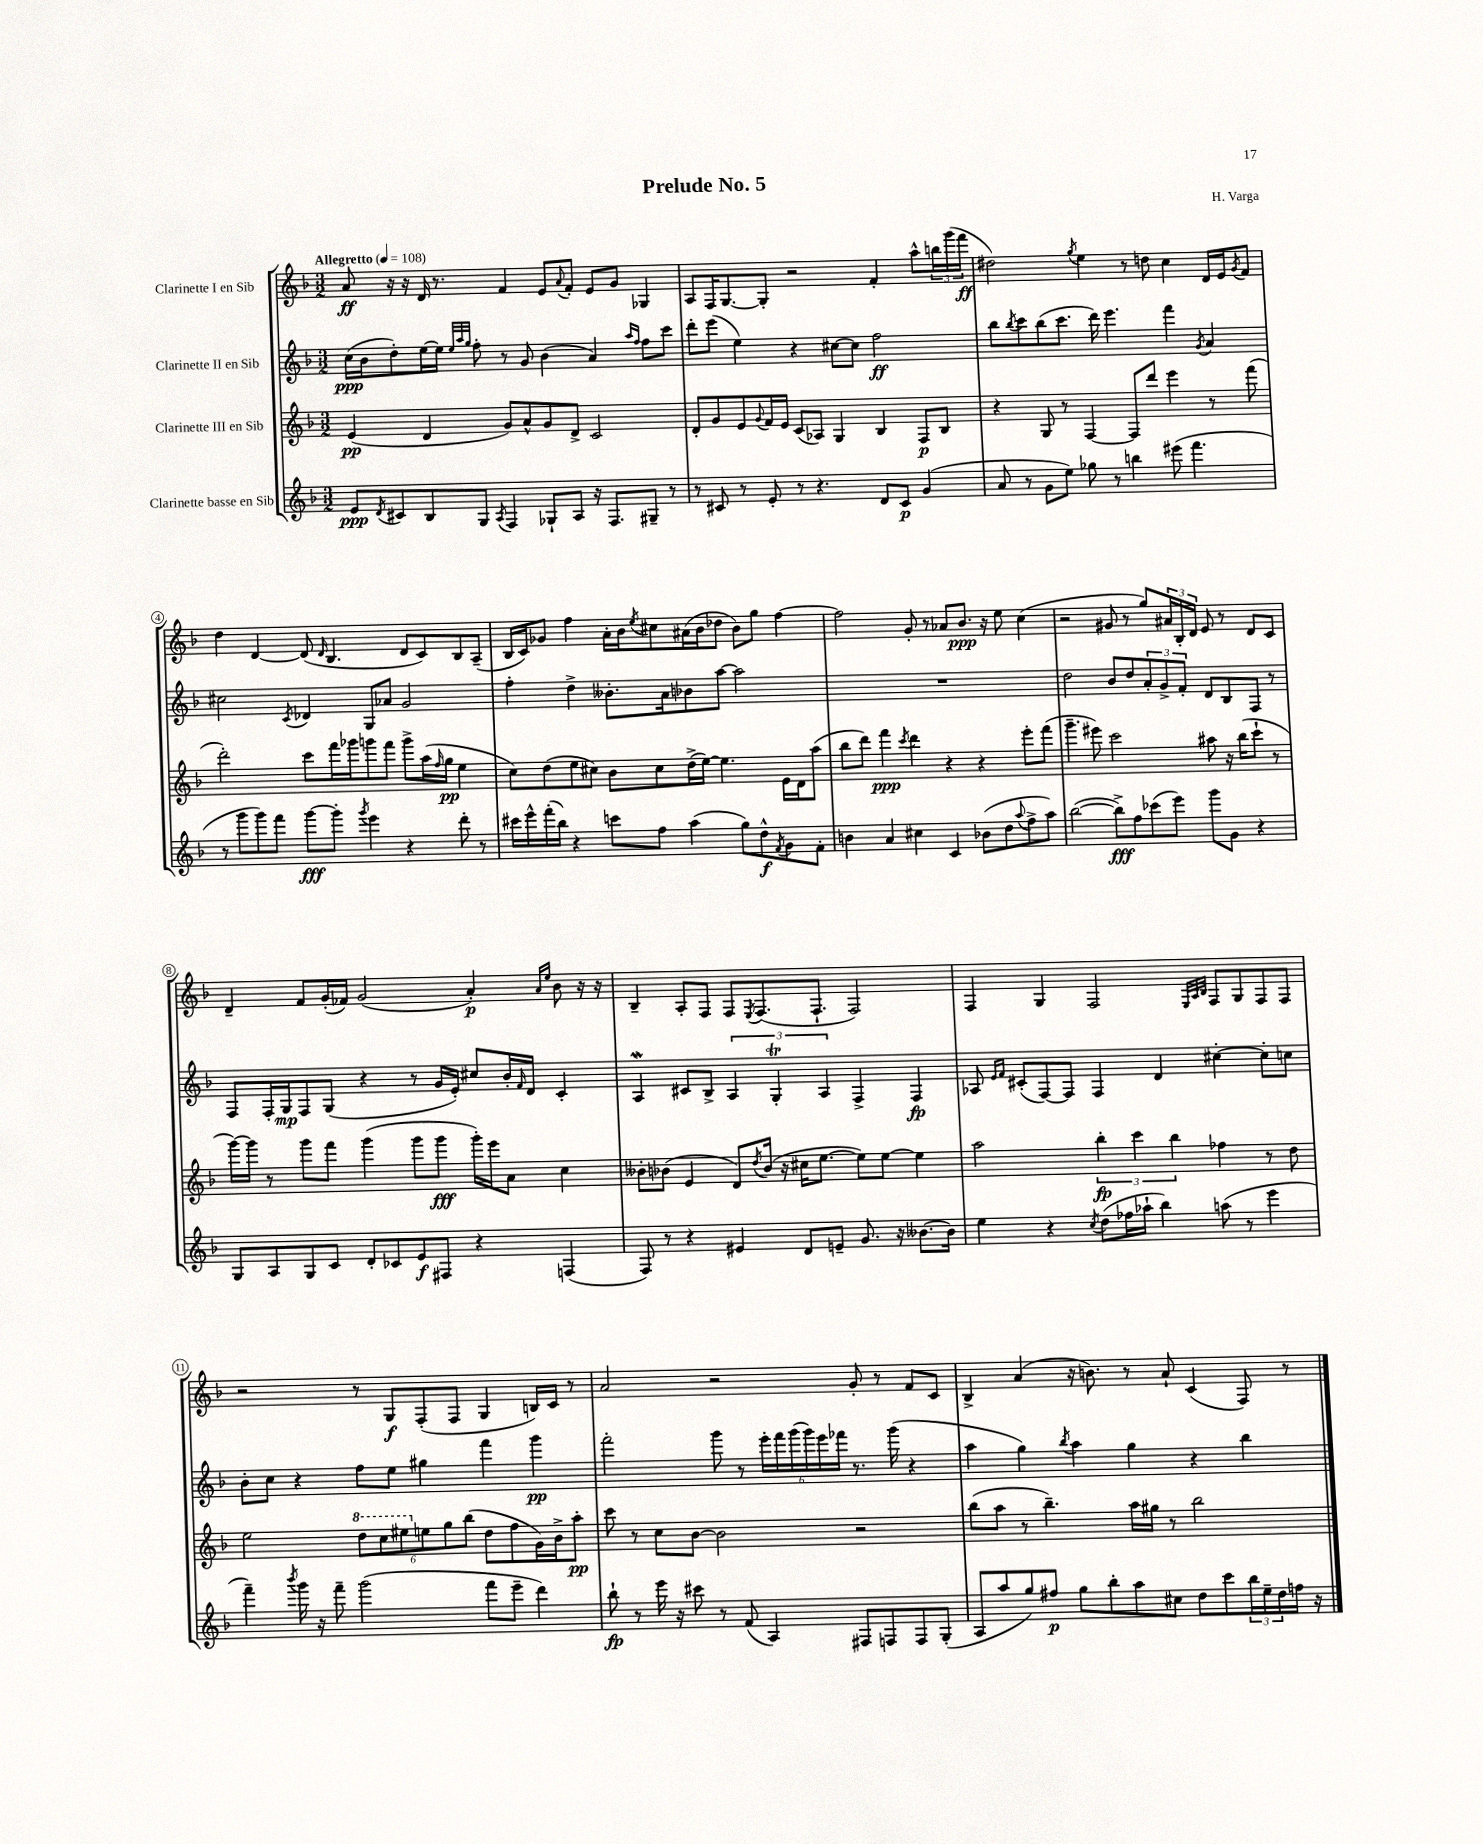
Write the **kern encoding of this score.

**kern	**dynam	**kern	**dynam	**kern	**dynam	**kern	**dynam
*part4	*part4	*part3	*part3	*part2	*part2	*part1	*part1
*staff4	*staff4	*staff3	*staff3	*staff2	*staff2	*staff1	*staff1
*I"Clarinette basse en Sib	*	*I"Clarinette III en Sib	*	*I"Clarinette II en Sib	*	*I"Clarinette I en Sib	*
*clefG2	*	*clefG2	*	*clefG2	*	*clefG2	*
*k[b-]	*	*k[b-]	*	*k[b-]	*	*k[b-]	*
*M3/2	*	*M3/2	*	*M3/2	*	*M3/2	*
*MM108	*	*MM108	*	*MM108	*	*MM108	*
=1	=1	=1	=1	=1	=1	=1	=1
!	!	!	!	!	!	!LO:TX:a:B:t=Allegretto	!
8e/L	ppp	(4e/	pp	(16cc\LL	ppp	8a/	ff
.	.	.	.	16b-\J	.	.	.
8qd/	.	.	.	.	.	.	.
8c#X/	.	.	.	8dd'\)	.	16r	.
.	.	.	.	.	.	16r	.
8B-/	.	4d/	.	[16ee\L	.	16d/	.
.	.	.	.	16ee\JJ]	.	8.r	.
.	.	.	.	32qqee/LLL	.	.	.
.	.	.	.	32qqaa/	.	.	.
.	.	.	.	32qqgg/JJJ	.	.	.
8G/J	.	.	.	8ff'\	.	.	.
8qA/	.	.	.	.	.	.	.
4F/	.	8g/L)	.	8r	.	4f/	.
.	.	8a^^/	.	8g/	.	.	.
8G-X`/L	.	8g/	.	(4b-\	.	8e/L	.
.	.	.	.	.	.	8qqa/	.
8A/J	.	8d^/J	.	.	.	8f'/J	.
16r	.	2c/	.	4a/)	.	8e/L	.
8.F/L	.	.	.	.	.	.	.
.	.	.	.	.	.	8g/J	.
.	.	.	.	16qqaa/LL	.	.	.
.	.	.	.	16qqff/JJ	.	.	.
8G#X~/J	.	.	.	8ff\L	.	4G-X/	.
8r	.	.	.	8ccc\J	.	.	.
=2	=2	=2	=2	=2	=2	=2	=2
8r	.	8d'/L	.	8ddd'\L	.	8A/L	.
8c#X/	.	8g/	.	(8eee\J	.	16F/K	.
.	.	.	.	.	.	[8.G/	.
8r	.	8e/	.	4ee\)	.	.	.
.	.	8qqg/	.	.	.	.	.
8e'/	.	16f/L	.	.	.	8G'/J]	.
.	.	16e/JJ	.	.	.	.	.
8r	.	(8c/L	.	4r	.	2r	.
4.r	.	8A-X/J)	.	.	.	.	.
.	.	4G/	.	[8cc#X\L	.	.	.
.	.	.	.	8cc#\J]	.	.	.
8d/L	.	4B-/	.	2ff\	ff	4f'/	.
8c#/J	p	.	.	.	.	.	.
(4g/	.	8F/L	p	.	.	8aa^^\L	.
.	.	8B-/J	.	.	.	24bbn\L	.
.	.	.	.	.	.	(24ggg\	.
.	.	.	.	.	.	24fff\JJ	ff
=3	=3	=3	=3	=3	=3	=3	=3
8a/	.	4r	.	8bb-\L	.	2dd#X\)	.
.	.	.	.	8qbb-/	.	.	.
8r	.	.	.	8ccc\	.	.	.
8g\L	.	8G/	.	(8bb-\	.	.	.
8ee\J)	.	8r	.	8.ccc\J	.	.	.
.	.	.	.	.	.	8qgg/	.
8gg-X\	.	[4F/	.	.	.	4ee\	.
.	.	.	.	16ddd\)	.	.	.
8r	.	.	.	4.eee\	.	.	.
4bbn\	.	8F/L]	.	.	.	8r	.
.	.	8ddd/J	.	.	.	8ddn\	.
(8eee#X\	.	4eee\	.	4fff\	.	4cc\	.
4.fff\	.	.	.	.	.	.	.
.	.	.	.	8qg/	.	.	.
.	.	8r	.	4a/	.	16d/LL	.
.	.	.	.	.	.	16e/J	.
.	.	.	.	.	.	8qg/	.
.	.	(8fff\	.	.	.	8f/J	.
!!LO:LB:g=z
=4	=4	=4	=4	=4	=4	=4	=4
8r	.	2ddd'\)	.	2cc#X\	.	4dd\	.
8ggg\L	.	.	.	.	.	.	.
8ggg\)	.	.	.	.	.	[4d/	.
8fff\J	.	.	.	.	.	.	.
.	.	.	.	8qc/	.	.	.
[8ggg\L	fff	8ccc\L	.	4d-X/	.	(8d/]	.
.	.	.	.	.	.	16qqd/	.
8ggg'\J]	.	16fff\L	.	.	.	4.B-/	.
.	.	16ggg-X\J	.	.	.	.	.
8qggg/	.	.	.	.	.	.	.
4eee\	.	8gggn\	.	8G/L	.	.	.
.	.	8fff\J	.	8a-X/J	.	.	.
4r	.	8ggg^\L	.	2g/	.	8d/L	.
.	.	(16aa\L	.	.	.	8c/)	.
.	.	16qqff/	.	.	.	.	.
.	.	16gg\JJ	pp	.	.	.	.
8ddd'\	.	4ee\	.	.	.	8B-/	.
8r	.	.	.	.	.	(8A~/J	.
=5	=5	=5	=5	=5	=5	=5	=5
16ccc#X\LL	.	8cc\L)	.	4ff'\	.	16B-/LL	.
16eee^^\	.	.	.	.	.	16c/J)	.
(16fff'\	.	(8dd\	.	.	.	8g-X/J	.
16bb-\JJ)	.	.	.	.	.	.	.
4r	.	8ee\	.	4dd^\	.	4ff\	.
.	.	8cc#X\J)	.	.	.	.	.
8cccn\L	.	8b-\L	.	8.b--X'\L	.	16a'\LL	.
.	.	.	.	.	.	16b-\J	.
.	.	.	.	.	.	8qee/	.
8ff\J	.	8cc#\	.	.	.	8cc#X\	.
.	.	.	.	16a\k	.	.	.
(4aa\	.	(16dd^\L	.	8b-X\	.	(16a#X\L	.
.	.	[16ee\JJ)	.	.	.	16b-\J	.
.	.	4.ee\]	.	[8aa\J	.	8dd-X\J	.
8gg\L)	.	.	.	2aa\]	.	8b-\L)	.
8dd^^\	f	.	.	.	.	8gg\J	.
8qf/	.	.	.	.	.	.	.
8g\	.	16e\LL	.	.	.	[4ff\	.
.	.	16d\J	.	.	.	.	.
8f'\J	.	(8aa\J	.	.	.	.	.
=6	=6	=6	=6	=6	=6	=6	=6
4bn\	.	8bb-\L	.	1.r	.	2ff\]	.
.	.	8ddd\J)	.	.	.	.	.
4a/	.	4fff\	ppp	.	.	.	.
.	.	8qccc/	.	.	.	.	.
4cc#X\	.	4ddd\	.	.	.	8g'/	.
.	.	.	.	.	.	8r	.
4c/	.	4r	.	.	.	8a-X/L	.
.	.	.	.	.	.	8.b-/J	ppp
(8b-X\L	.	4r	.	.	.	.	.
.	.	.	.	.	.	16r	.
8dd\	.	.	.	.	.	8ee\	.
8qqaa/	.	.	.	.	.	.	.
8ff^\	.	8eee'\L	.	.	.	(4cc\	.
8aa\J)	.	(8fff\J	.	.	.	.	.
=7	=7	=7	=7	=7	=7	=7	=7
([2bb-\	.	4.ggg~\	.	2dd\	.	2r	.
.	.	8eee#X\)	.	.	.	.	.
8bb-^\L])	fff	2ccc\	.	8b-/L	.	8g#X/	.
8ff\	.	.	.	8dd/	.	8r	.
(8ccc-X\	.	.	.	12a'/	.	8gg/L)	.
.	.	.	.	12g^/	.	.	.
8eee\J)	.	.	.	.	.	24a#X/L	.
.	.	.	.	12f'/J	.	24B-'/	.
.	.	.	.	.	.	24d/JJ	.
8ggg\L	.	8aa#X\	.	8d/L	.	8e/	.
8g\J	.	16r	.	8B-/	.	8r	.
.	.	(16bb-\KL	.	.	.	.	.
4r	.	8ccc`\J	.	8F/J	.	8d/L	.
.	.	8r	.	8r	.	8c/J	.
!!LO:LB:g=z
=8	=8	=8	=8	=8	=8	=8	=8
8G/L	.	[16ggg\LL)	.	8F/L	.	4d~/	.
.	.	16ggg\JJ]	.	.	.	.	.
8A/	.	8r	.	16F'/L	.	.	.
.	.	.	.	16G/J	mp	.	.
8G/	.	8ggg\L	.	8F/	.	8f/L	.
8c/J	.	8fff\J	.	(8G/J	.	(16g'/L	.
.	.	.	.	.	.	16f-X/JJ)	.
8d'/L	.	(4ggg\	.	4r	.	(2g/	.
8c-X/	.	.	.	.	.	.	.
8e/	f	8ggg\L	.	8r	.	.	.
8F#X/J	.	8ggg\J	fff	16g/LL	.	.	.
.	.	.	.	16e'/JJ)	.	.	.
4r	.	16ggg'\LL)	.	8cc#X/L	.	4a'/)	p
.	.	16eee\J	.	.	.	.	.
.	.	8a\J	.	16b-'/L	.	.	.
.	.	.	.	16qqf/	.	.	.
.	.	.	.	16d/JJ	.	.	.
.	.	.	.	.	.	16qqa/LL	.
.	.	.	.	.	.	16qqee/JJ	.
(4Fn/	.	4cc\	.	4c'/	.	8b-\	.
.	.	.	.	.	.	16r	.
.	.	.	.	.	.	16r	.
=9	=9	=9	=9	=9	=9	=9	=9
8F/)	.	8b--X'\L	.	4AW/	.	4B-~/	.
8r	.	(8b-X\J	.	.	.	.	.
4r	.	4e/	.	8c#X/L	.	8A'/L	.
.	.	.	.	8B-^/J	.	8F/J	.
4e#X/	.	8d/L)	.	6A/	.	8F/L	.
.	.	8qdd/	.	.	.	8qE/	.
.	.	(16b-/Jk	.	.	.	(8.F/	.
.	.	.	.	6GT'/	.	.	.
.	.	16r	.	.	.	.	.
8d/L	.	16cc#X\KL	.	.	.	.	.
.	.	[8.ee\J	.	.	.	8.F`/J	.
.	.	.	.	6A/	.	.	.
8en~/J	.	.	.	.	.	.	.
8.g/	.	8ee\L])	.	4F^/	.	2F/)	.
.	.	[8ee\J	.	.	.	.	.
16r	.	.	.	.	.	.	.
[8.b--X\L	.	4ee\]	.	4F/	fp	.	.
16b--\Jk]	.	.	.	.	.	.	.
=10	=10	=10	=10	=10	=10	=10	=10
4ee\	.	2aa\	.	8A-X/	.	4F/	.
.	.	.	.	16qqe/LL	.	.	.
.	.	.	.	16qqf/JJ	.	.	.
.	.	.	.	(8c#X'/L	.	.	.
4r	.	.	.	[8F/)	.	4G/	.
.	.	.	.	8F/J]	.	.	.
8qcc/	.	.	.	.	.	.	.
(8dd\L	.	6bb-'\	fp	4F/	.	2F/	.
16ff-X\L	.	.	.	.	.	.	.
.	.	6ccc\	.	.	.	.	.
16aa-X`\JJ	.	.	.	.	.	.	.
4bb-\)	.	.	.	4d/	.	.	.
.	.	6bb-\	.	.	.	.	.
.	.	.	.	.	.	32qqE/LLL	.
.	.	.	.	.	.	32qqA/	.
.	.	.	.	.	.	32qqB-/JJJ	.
(8aan\	.	4ff-X\	.	[4cc#X'\	.	8F/L	.
8r	.	.	.	.	.	8G/	.
4eee\	.	8r	.	8cc#'\L]	.	8F/	.
.	.	8dd\	.	8ccn\J	.	8F/J	.
!!LO:LB:g=z
=11	=11	=11	=11	=11	=11	=11	=11
4fff~\)	.	2ee\	.	8b-'\L	.	2r	.
.	.	.	.	8cc\J	.	.	.
8qbbb-/	.	.	.	.	.	.	.
16ggg\	.	.	.	4r	.	.	.
16r	.	.	.	.	.	.	.
8fff~\	.	.	.	.	.	.	.
*	*	*8va	*	*	*	*	*
(2ggg\	.	12ddd\L	.	8ff\L	.	8r	.
.	.	12ccc\	.	.	.	.	.
.	.	.	.	8ee\J	.	8G/L	f
.	.	12eee#X\	.	.	.	.	.
*	*	*X8va	*	*	*	*	*
.	.	12een\	.	4gg#X\	.	(8F'/	.
.	.	12gg\	.	.	.	.	.
.	.	.	.	.	.	8F/J	.
.	.	(12bb-\J	.	.	.	.	.
8fff\L	.	8dd\L	.	4fff\	.	4G/	.
8eee~\J	.	8ff\	.	.	.	.	.
4ddd\)	.	16g\L)	.	4ggg\	pp	16Bn/LL)	.
.	.	16b-^\J	.	.	.	16c/JJ	.
.	.	8aa'\J	pp	.	.	8r	.
=12	=12	=12	=12	=12	=12	=12	=12
8bb-`\	fp	8ccc\	.	2fff'\	.	2a/	.
8r	.	8r	.	.	.	.	.
16eee\	.	8cc\L	.	.	.	.	.
16r	.	.	.	.	.	.	.
8ccc#X\	.	[8b-\J	.	.	.	.	.
8r	.	2b-\]	.	8ggg\	.	2r	.
(8f/	.	.	.	8r	.	.	.
4A/)	.	.	.	24eee'\LL	.	.	.
.	.	.	.	24fff\	.	.	.
.	.	.	.	(24ggg\	.	.	.
.	.	.	.	24ggg\)	.	.	.
.	.	.	.	24eee\	.	.	.
.	.	.	.	24fff-X\JJ	.	.	.
8F#X/L	.	2r	.	8.r	.	8g'/	.
8Fn/	.	.	.	.	.	8r	.
.	.	.	.	(16ggg\	.	.	.
8F/	.	.	.	4r	.	8f/L	.
(8G'/J	.	.	.	.	.	8c/J	.
=13	=13	=13	=13	=13	=13	=13	=13
8A/L	.	(8bb-\L	.	4aa\	.	4B-^/	.
8aa/	.	8aa\J	.	.	.	.	.
8gg/)	.	8r	.	4gg\)	.	(4a/	.
8ff#X/J	p	4.bb-~\)	.	.	.	.	.
.	.	.	.	8qbb-/	.	.	.
8gg\L	.	.	.	4aa\	.	16r	.
.	.	.	.	.	.	8.bn\)	.
8bb-'\	.	.	.	.	.	.	.
8aa\	.	16aa\LL	.	4gg\	.	8r	.
.	.	16gg#X\JJ	.	.	.	.	.
8cc#X\J	.	8r	.	.	.	8a`/	.
8dd\L	.	2bb-\	.	4r	.	(4c/	.
8ccc\	.	.	.	.	.	.	.
24bb-\L	.	.	.	4bb-\	.	8F/)	.
24ee~\	.	.	.	.	.	.	.
24dd\	.	.	.	.	.	.	.
16ffn\JJ	.	.	.	.	.	8r	.
16r	.	.	.	.	.	.	.
==	==	==	==	==	==	==	==
*-	*-	*-	*-	*-	*-	*-	*-
